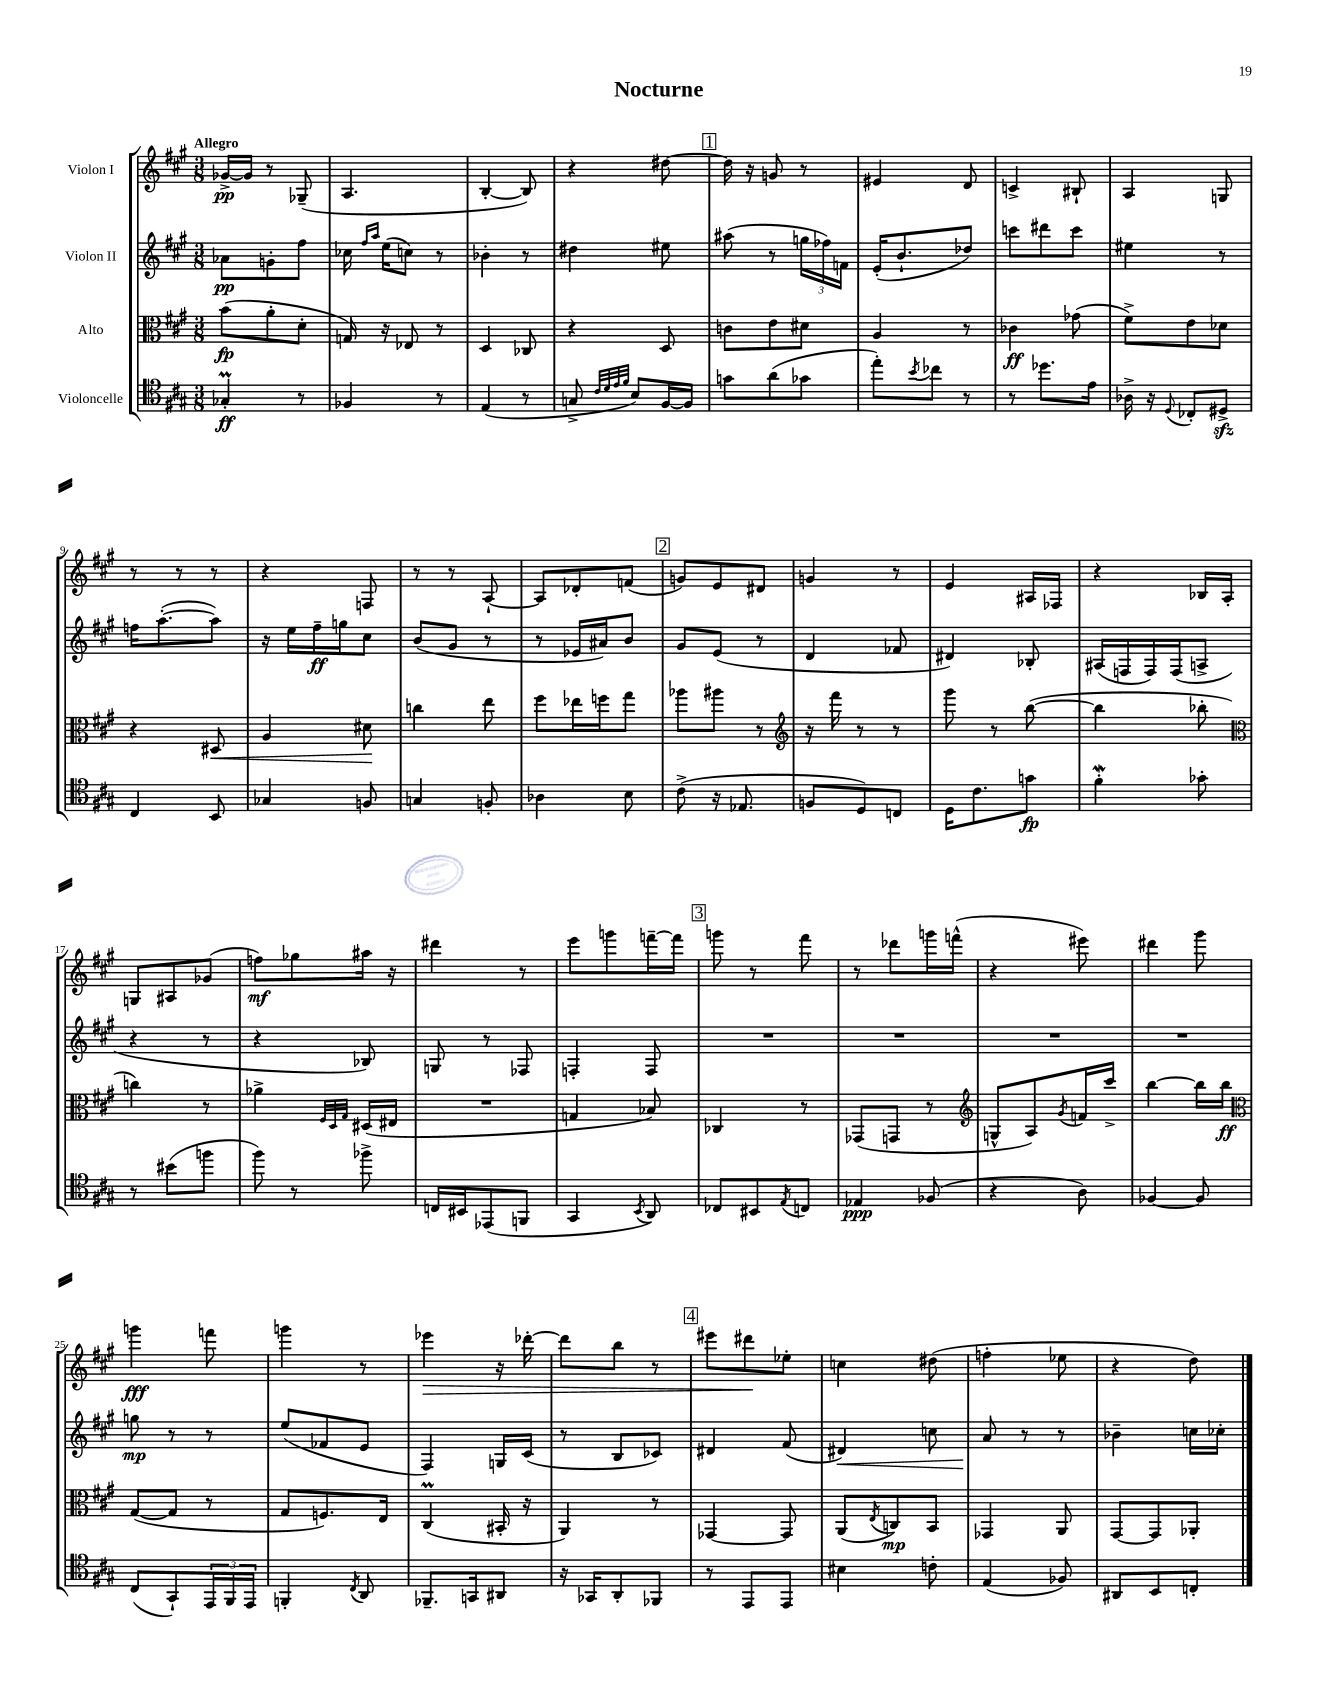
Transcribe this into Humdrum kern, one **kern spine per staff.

**kern	**dynam	**kern	**dynam	**kern	**dynam	**kern	**dynam
*part4	*part4	*part3	*part3	*part2	*part2	*part1	*part1
*staff4	*staff4	*staff3	*staff3	*staff2	*staff2	*staff1	*staff1
*I"Violoncelle	*	*I"Alto	*	*I"Violon II	*	*I"Violon I	*
*clefC4	*	*clefC3	*	*clefG2	*	*clefG2	*
*k[f#c#g#]	*	*k[f#c#g#]	*	*k[f#c#g#]	*	*k[f#c#g#]	*
*M3/8	*	*M3/8	*	*M3/8	*	*M3/8	*
=1	=1	=1	=1	=1	=1	=1	=1
!	!	!	!	!	!	!LO:TX:a:B:t=Allegro	!
4G-XM'/	ff	(8b\L	fp	8a-X\L	pp	[16g-X^/LL	pp
.	.	.	.	.	.	16g-/JJ]	.
.	.	8a'\	.	8gn'\	.	8r	.
8r	.	8d'\J	.	8ff#\J	.	(8G-X~/	.
=2	=2	=2	=2	=2	=2	=2	=2
4F-X/	.	16Gn/)	.	16cc-X\	.	4.A/	.
.	.	.	.	16qqff#/LL	.	.	.
.	.	.	.	16qqaa/JJ	.	.	.
.	.	16r	.	(16ee\KL	.	.	.
.	.	8E-X/	.	8ccn\J)	.	.	.
8r	.	8r	.	8r	.	.	.
=3	=3	=3	=3	=3	=3	=3	=3
(4E/	.	4D/	.	4b-X'\	.	[4B'/	.
8r	.	8C-X/	.	8r	.	8B/])	.
=4	=4	=4	=4	=4	=4	=4	=4
8Gn^/	.	4r	.	4dd#X\	.	4r	.
32qqc#/LLL	.	.	.	.	.	.	.
32qqd/	.	.	.	.	.	.	.
32qqe/	.	.	.	.	.	.	.
32qqf#/JJJ	.	.	.	.	.	.	.
8B/L)	.	.	.	.	.	.	.
[16F#/L	.	8D/	.	8ee#X\	.	[8dd#X\	.
16F#/JJ]	.	.	.	.	.	.	.
!!LO:REH:place=s1:t=1
=5	=5	=5	=5	=5	=5	=5	=5
8gn\L	.	8cn\L	.	(8aa#X\	.	16dd#\]	.
.	.	.	.	.	.	16r	.
(8a\	.	8e\	.	8r	.	8gn/	.
8g-X\J	.	8d#X\J	.	24ggn\LL	.	8r	.
.	.	.	.	24ff-X\)	.	.	.
.	.	.	.	24fn\JJ	.	.	.
=6	=6	=6	=6	=6	=6	=6	=6
8ee'\L)	.	4A/	.	(16e'/KL	.	4e#X/	.
.	.	.	.	8.b`/	.	.	.
8qb/	.	.	.	.	.	.	.
8cc-X\J	.	.	.	.	.	.	.
8r	.	8r	.	8dd-X/J)	.	8d/	.
=7	=7	=7	=7	=7	=7	=7	=7
8r	.	4c-X\	ff	8cccn\L	.	4cn^/	.
8.dd-X\L	.	.	.	8ddd#X\	.	.	.
.	.	(8g-X\	.	8ccc\J	.	8B#X`/	.
16e\Jk	.	.	.	.	.	.	.
=8	=8	=8	=8	=8	=8	=8	=8
16A-X^\	.	8f#^\L)	.	4ee#X\	.	4A/	.
16r	.	.	.	.	.	.	.
8qqD/	.	.	.	.	.	.	.
8C-X'/L	.	8e\	.	.	.	.	.
8D#Xzz^/J	.	8d-X\J	.	8r	.	8Gn/	.
!!LO:LB:g=z
=9	=9	=9	=9	=9	=9	=9	=9
4C#/	.	4r	.	16ffn\KL	.	8r	.
.	.	.	.	([8.aa'\	.	.	.
.	.	.	.	.	.	8r	.
!	!	!	!LO:HP:b	!	!	!	!
8BB/	.	8D#X/	<	8aa\J])	.	8r	.
=10	=10	=10	=10	=10	=10	=10	=10
4G-X/	.	4A/	.	16r	.	4r	.
.	.	.	.	16ee\LL	.	.	.
.	.	.	.	16ff#~\	ff	.	.
.	.	.	.	16ggn\J	.	.	.
8Fn/	.	8d#X\	.	8cc#\J	.	8Fn/	.
.	.	.	[	.	.	.	.
=11	=11	=11	=11	=11	=11	=11	=11
4Gn/	.	4ccn\	.	(8b/L	.	8r	.
.	.	.	.	8g#/J	.	8r	.
8Fn'/	.	8ee\	.	8r	.	[8A`/	.
=12	=12	=12	=12	=12	=12	=12	=12
4A-X\	.	8ff#\L	.	8r	.	8A/L]	.
.	.	16ee-X\L	.	16e-X/LL	.	8d-X'/	.
.	.	16ffn\J	.	16a#X/J)	.	.	.
8B\	.	8gg#\J	.	8b/J	.	(8fn/J	.
!!LO:REH:place=s1:t=2
=13	=13	=13	=13	=13	=13	=13	=13
(8c#^\	.	8aa-X\L	.	8g#/L	.	8gn/L)	.
16r	.	8aa#X\J	.	(8e/J	.	8e/	.
8.E-X/	.	.	.	.	.	.	.
.	.	8r	.	8r	.	8d#X/J	.
=14	=14	=14	=14	=14	=14	=14	=14
*	*	*clefG2	*	*	*	*	*
8Fn/L	.	16r	.	4d/	.	4gn/	.
.	.	16fff#\	.	.	.	.	.
8D/)	.	8r	.	.	.	.	.
8Cn/J	.	8r	.	8f-X/	.	8r	.
=15	=15	=15	=15	=15	=15	=15	=15
16D\KL	.	8ggg#\	.	4d#X/)	.	4e/	.
8.c#\	.	.	.	.	.	.	.
.	.	8r	.	.	.	.	.
8gn\J	fp	([8bb\	.	8B-X'/	.	16A#X/LL	.
.	.	.	.	.	.	16F-X/JJ	.
=16	=16	=16	=16	=16	=16	=16	=16
4f#W'\	.	4bb\]	.	(16A#X/LL	.	4r	.
.	.	.	.	16Fn/	.	.	.
.	.	.	.	16F/)	.	.	.
.	.	.	.	(16F/J	.	.	.
8g-X'\	.	8bb-X'\	.	8An^/J	.	16B-X/LL	.
.	.	.	.	.	.	16A'/JJ	.
!!LO:LB:g=z
=17	=17	=17	=17	=17	=17	=17	=17
*	*	*clefC3	*	*	*	*	*
8r	.	4ccn\)	.	4r	.	8Gn/L	.
(8b#X\L	.	.	.	.	.	8A#X/	.
8ffn\J	.	8r	.	8r	.	(8g-X/J	.
=18	=18	=18	=18	=18	=18	=18	=18
8ff#\)	.	4a-X^\	.	4r	.	8ffn\L)	mf
8r	.	.	.	.	.	8gg-X\	.
.	.	32qqF#/LLL	.	.	.	.	.
.	.	32qqD/	.	.	.	.	.
.	.	32qqG#/JJJ	.	.	.	.	.
8ff-X^\	.	(16D#X/LL	.	8B-X/)	.	16aa#X\Jk	.
.	.	16E#X/JJ	.	.	.	16r	.
=19	=19	=19	=19	=19	=19	=19	=19
16Cn/LL	.	4.r	.	8Gn/	.	4ddd#X\	.
16BB#X/J	.	.	.	.	.	.	.
(8EE-X/	.	.	.	8r	.	.	.
8FFn/J	.	.	.	8F-X/	.	8r	.
=20	=20	=20	=20	=20	=20	=20	=20
4GG#/	.	4Gn/	.	4Fn'/	.	8eee\L	.
.	.	.	.	.	.	8gggn\	.
8qBB/	.	.	.	.	.	.	.
8AA/)	.	8B-X/)	.	8F/	.	[16fffn~\L	.
.	.	.	.	.	.	16fff\JJ]	.
!!LO:REH:place=s1:t=3
=21	=21	=21	=21	=21	=21	=21	=21
8C-X/L	.	4C-X/	.	4.r	.	8gggn\	.
8BB#X/	.	.	.	.	.	8r	.
8qE/	.	.	.	.	.	.	.
8Cn/J	.	8r	.	.	.	8fff#\	.
=22	=22	=22	=22	=22	=22	=22	=22
4E-X/	ppp	(8GG-X/L	.	4.r	.	8r	.
.	.	8GGn/J	.	.	.	8ddd-X\L	.
(8F-X/	.	8r	.	.	.	16gggn\L	.
.	.	.	.	.	.	(16fffn^^\JJ	.
=23	=23	=23	=23	=23	=23	=23	=23
*	*	*clefG2	*	*	*	*	*
4r	.	8Gn^^/L	.	4.r	.	4r	.
.	.	8A/)	.	.	.	.	.
.	.	8qg#/	.	.	.	.	.
8A\)	.	16fn/L	.	.	.	8eee#X\)	.
.	.	16ccc#^/JJ	.	.	.	.	.
=24	=24	=24	=24	=24	=24	=24	=24
[4F-X/	.	[4bb\	.	4.r	.	4ddd#X\	.
8F-/]	.	16bb\LL]	.	.	.	8ggg#\	.
.	.	16bb\JJ	ff	.	.	.	.
!!LO:LB:g=z
=25	=25	=25	=25	=25	=25	=25	=25
*	*	*clefC3	*	*	*	*	*
(8C#/L	.	([8G#/L	.	8ggn\	mp	4gggn\	fff
8GG#`/)	.	8G#/J]	.	8r	.	.	.
24EE/L	.	8r	.	8r	.	8fffn\	.
24FF#/	.	.	.	.	.	.	.
24EE/JJ	.	.	.	.	.	.	.
=26	=26	=26	=26	=26	=26	=26	=26
4FFn'/	.	8G#/L	.	(8ee/L	.	4gggn\	.
.	.	8.Fn/)	.	8f-X/	.	.	.
8qC#/	.	.	.	.	.	.	.
8AA/	.	.	.	8e/J	.	8r	.
.	.	16E/Jk	.	.	.	.	.
=27	=27	=27	=27	=27	=27	=27	=27
!	!	!	!	!	!	!	!LO:HP:b
8.FF-X~/L	.	(4C#m/	.	4F#/)	.	4eee-X\	>
16GGn/k	.	.	.	.	.	.	.
8AA#X/J	.	16BB#X'/	.	16Gn/LL	.	16r	.
.	.	16r	.	(16c#/JJ	.	[16ddd-X'\	.
=28	=28	=28	=28	=28	=28	=28	=28
16r	.	4AA/)	.	8r	.	8ddd-\L]	.
16GG-X/KL	.	.	.	.	.	.	.
8AA'/	.	.	.	8B/L	.	8bb\J	.
8FF-X/J	.	8r	.	8c-X/J)	.	8r	.
!!LO:REH:place=s1:t=4
=29	=29	=29	=29	=29	=29	=29	=29
8r	.	[4GG-X/	.	4d#X/	.	8eee#X\L	.
8EE/L	.	.	.	.	.	8ddd#X\	.
8EE/J	.	8GG-/]	.	(8f#/	.	8ee-X'\J	]
=30	=30	=30	=30	=30	=30	=30	=30
!	!	!	!	!	!LO:HP:b	!	!
4B#X\	.	(8AA/L	.	4d#X/)	<	4ccn\	.
.	.	8qE/	.	.	.	.	.
.	.	8Cn/)	mp	.	.	.	.
8cn'\	.	8BB/J	.	8ccn\	.	(8dd#X\	.
=31	=31	=31	=31	=31	=31	=31	=31
(4E/	.	4GG-X/	.	8a/	.	4ffn'\	.
.	.	.	.	8r	[	.	.
8F-X/)	.	8AA/	.	8r	.	8ee-X\	.
=32	=32	=32	=32	=32	=32	=32	=32
8AA#X/L	.	[8GG#/L	.	4b-X~\	.	4r	.
8BB/	.	8GG#/]	.	.	.	.	.
8Cn'/J	.	8AA-X'/J	.	16ccn\LL	.	8dd\)	.
.	.	.	.	16cc-X'\JJ	.	.	.
==	==	==	==	==	==	==	==
*-	*-	*-	*-	*-	*-	*-	*-
